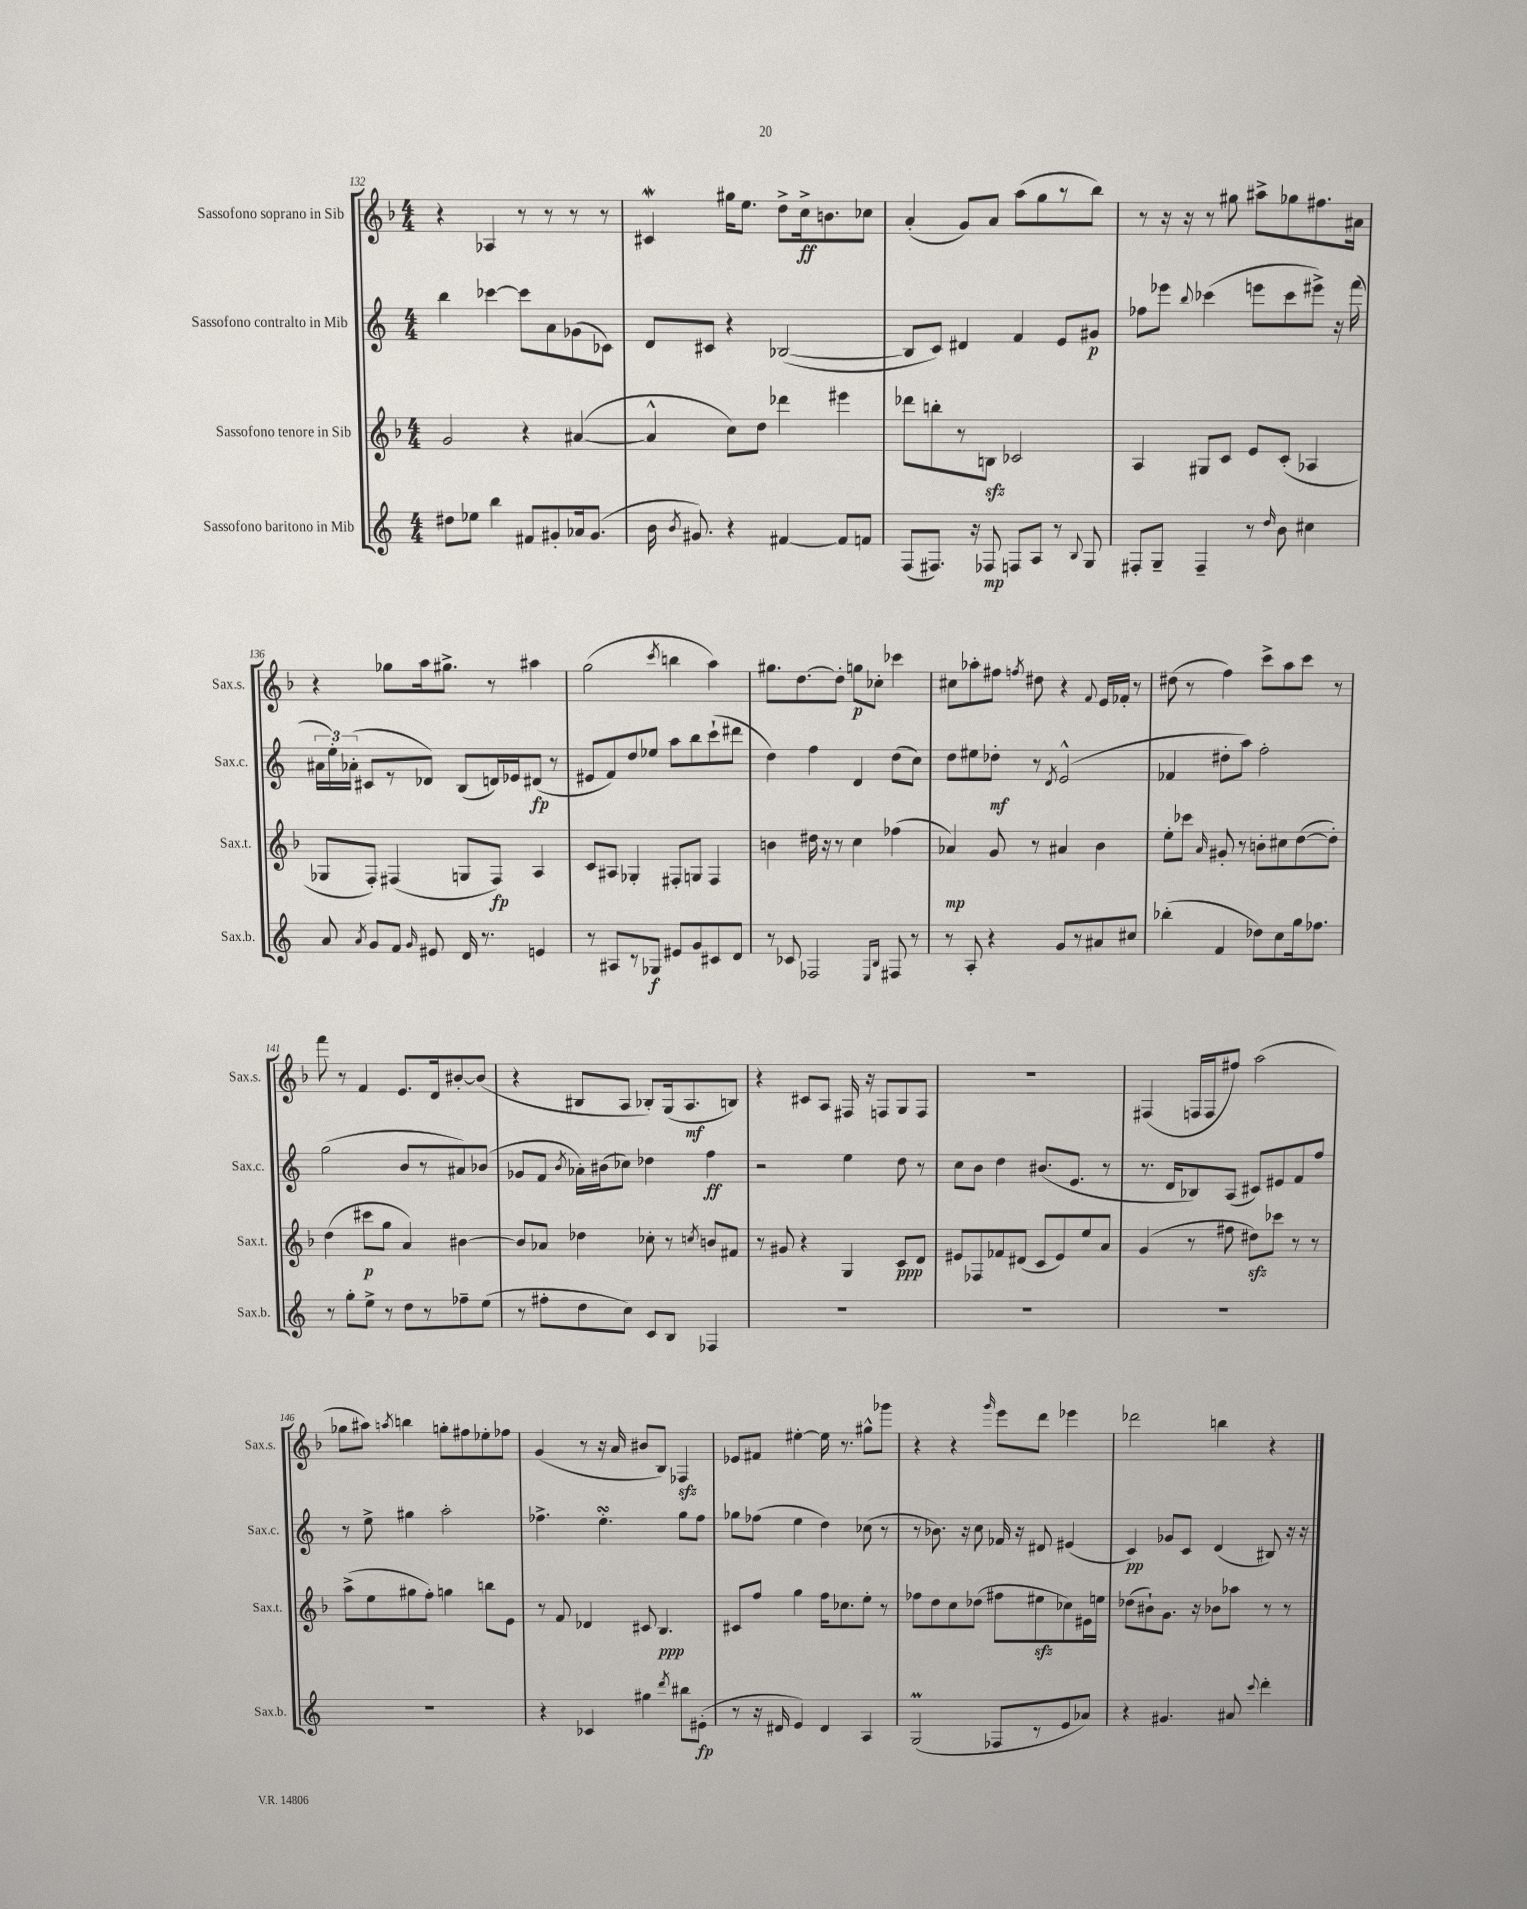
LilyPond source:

<<
\new StaffGroup <<
\new Staff = "s0" \with { instrumentName = "Sassofono soprano in Sib" shortInstrumentName = "Sax.s." } {
    \clef treble \key f \major \numericTimeSignature \time 4/4
    \autoBeamOff r4 aes4 r8 r8 r8 r8 |
    cis'4\mordent gis''16[ e''8.] d''8[-> c''16->\ff b'8. ces''8] |
    a'4-.( g'8[) a'8] a''8[( g''8 r8 bes''8]) |
    r8 r16 r16 r8 gis''8 ais''8[-> ges''8 fis''8. ais'16] |
    r4 ges''8[ a''16 gis''8.]-> r8 ais''4 |
    g''2( \acciaccatura { c'''8 } b''4 a''4) |
    gis''8.[ d''8.~ d''8]-. g''8[\p ces''8]-. ces'''4 |
    cis''8[ aes''8-. fis''8] \acciaccatura { f''8 } dis''8 r4 \appoggiatura { f'8 } e'16[ fes'16]-. r8 |
    dis''8( r8 f''4) c'''8[-> a''8 c'''8] r8 |
    f'''8 r8 f'4 e'8.[ d'16 bis'8~-. bis'8]( |
    r4 bis8[ a8] bes8[-.) g16( a8.\mf b8]) |
    r4 cis'8[ a8] fis16 r16 f8[ g8 f8] |
    R1 |
    fis4( f16[ f16 fis''8]) a''2( |
    ges''8[ ais''8]) \acciaccatura { a''8 } b''4 g''8[-. fis''8 ees''8-. fes''8] |
    g'4( r8 r16 a'16 bis'8[ bes8]) fes4\sfz |
    ees'8[ fis'8] eis''4~-. eis''16 r8. gis''8[-^ ges'''8] |
    r4 r4 \grace { g'''16 } e'''8[ d'''8] ees'''4 |
    des'''2 b''4 r4 \bar "|." |
}
\new Staff = "s1" \with { instrumentName = "Sassofono contralto in Mib" shortInstrumentName = "Sax.c." } {
    \clef treble \key c \major \numericTimeSignature \time 4/4
    \autoBeamOff b''4 ces'''4~ ces'''8[ a'8 ges'8( ces'8]) |
    d'8[ cis'8] r4 bes2~( |
    bes8[ c'8]) dis'4 f'4 e'8[ gis'8]\p |
    fes''8[ ees'''8] \appoggiatura { b''8 } ces'''4( e'''8[ ces'''8 eis'''8]->) r16 f'''16( |
    \tuplet 3/2 { ais'16[ e''16-.) aes'16]-.( } cis'8[ r8 des'8]) b8[( d'16) ees'16 dis'8]\fp( r8 |
    eis'8[ f'8) d''8 ees''8] a''8[ b''8 c'''8-!( dis'''8] |
    d''4) f''4 d'4 d''8[( c''8]) |
    d''8[ eis''8 des''8]-.\mf r8 \acciaccatura { d'8 } e'2-^( |
    fes'4 dis''8[-. a''8]) f''2-. |
    g''2( b'8[ r8 ais'8) bes'8]( |
    ges'8[ f'8] \acciaccatura { b'8 } aes'16[-.) bis'16( ces''8]) des''4 f''4\ff |
    r2 e''4 d''8 r8 |
    c''8[ b'8] d''4 bis'8.[( e'8.] r8 |
    r8. d'16[ bes8) a8]( cis'8[) eis'8 f'8 f''8] |
    r8 e''8-> gis''4 a''2-. |
    fes''4.-> e''4.-.\turn g''8[ fes''8] |
    ges''8[ fes''8]( e''4 d''4) ces''8( r8 |
    r8 bes'8.) r16 c''8 fes'16 r16 dis'8 eis'4( |
    c'4\pp) ges'8[ c'8] d'4( bis8) r16 r16 \bar "|." |
}
\new Staff = "s2" \with { instrumentName = "Sassofono tenore in Sib" shortInstrumentName = "Sax.t." } {
    \clef treble \key f \major \numericTimeSignature \time 4/4
    \autoBeamOff g'2 r4 ais'4~( |
    ais'4-^ c''8[) d''8] des'''4 eis'''4 |
    des'''8[ b''8-. r8 b8]\sfz ces'2 |
    a4 gis8[ c'8] e'8[ c'8]-.( aes4 |
    ges8[ f8]-.) fis4( g8[ fis8]\fp) a4 |
    c'8[ ais8] ges4-. fis8[-. g8] fis4 |
    b'4 dis''16 r16 r8 c''4 fes''4( |
    aes'4\mp) g'8 r8 ais'4 bes'4 |
    e''8[-. ces'''8] \grace { a'16 } gis'8-. r8 b'8[-. cis''8 d''8~( d''8]-.) |
    d''4( cis'''8[\p g''8] a'4) bis'4~ |
    bis'8[ aes'8] des''4 ces''8-. r8 \acciaccatura { c''8 } b'8[ fis'8] |
    r8 gis'8 r4 g4 c'8[\ppp d'8] |
    eis'8[ fes8 fes'8 dis'8]( c'8[ eis'8) e''8 a'8] |
    g'4( r8 fis''8 dis''8[\sfz) ces'''8] r8 r8 |
    a''8[->( e''8 gis''8 f''8]-.) g''4 b''8[ e'8] |
    r8 f'8 des'4 cis'8 bes4.\ppp |
    cis'8[ f''8] g''4 f''16[ ces''8. e''8]-. r8 |
    fes''8[ d''8 c''8 des''8]( fis''8[ eis''8\sfz ces''8) eis'16 e''16] |
    des''8[( bis'8-!) g'8.] r16 bes'8[ aes''8] r8 r8 \bar "|." |
}
\new Staff = "s3" \with { instrumentName = "Sassofono baritono in Mib" shortInstrumentName = "Sax.b." } {
    \clef treble \key c \major \numericTimeSignature \time 4/4
    \autoBeamOff dis''8[ ees''8] b''4 fis'8[ gis'8-. aes'16 gis'8.]( |
    b'16 \acciaccatura { b'8 } gis'8.) r4 fis'4~ fis'8[ f'8] |
    f8[( fis8.]) r16 fes8\mp f8[ a8] r8 \appoggiatura { b8 } g8 |
    fis8[-. g8]-- fis4-- r8 \grace { d''16 } b'8 cis''4 |
    a'8 \acciaccatura { a'8 } g'8[ f'8] \grace { g'16 } eis'8 d'16 r8. e'4 |
    r8 ais8[ r8 ges8]\f eis'8[ g'8 cis'8 d'8] |
    r8 ces'8 fes2 \grace { e16[ b16] } fis8 r8 |
    r8 a8-. r4 g'8[ r8 ais'8 cis''8] |
    bes''4-.( f'4 des''8[) c''8 g''16 fes''8.] |
    r8 g''8[-. e''8]-> r8 d''8[ r8 fes''8-- e''8]( |
    r8 fis''8[-. d''8 c''8]) c'8[ b8] fes4 |
    R1 |
    R1 |
    R1 |
    R1 |
    r4 ces'4 gis''4 \acciaccatura { d'''8 } bis''8[ eis'8]-.\fp( |
    r8 r16 dis'16 e'4) dis'4 a4 |
    g2\prall( fes8[ r8 e'8 aes'8]) |
    r4 gis'4. ais'8 \appoggiatura { c'''8 } d'''4-. \bar "|." |
}
>>
>>
\layout { \context { \Score currentBarNumber = #132 } }
